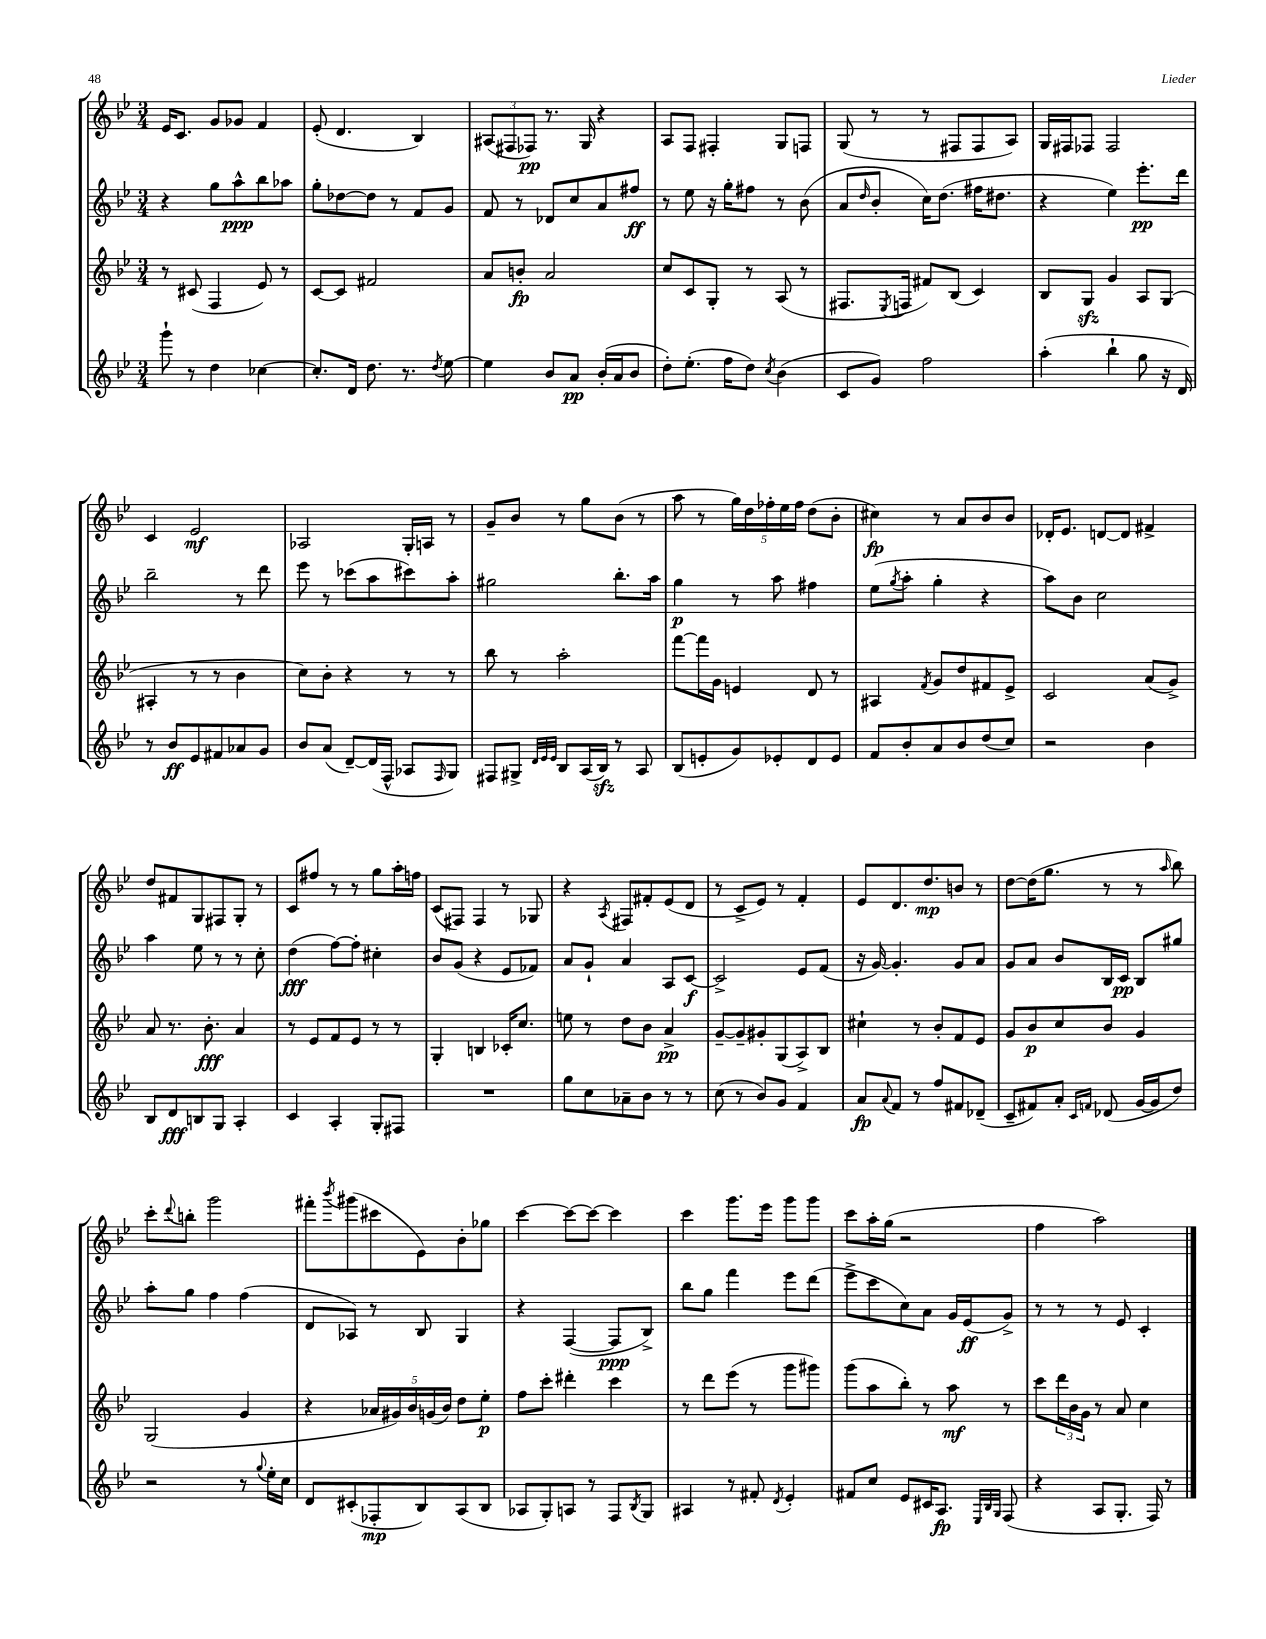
<<
\new StaffGroup <<
\new Staff = "s0" {
    \clef treble \key bes \major \numericTimeSignature \time 3/4
    ees'16 c'8. g'8 ges'8 f'4 |
    ees'8-.( d'4. bes4) |
    \tuplet 3/2 { ais8( fis8 fes8\pp) } r8. g16 r4 |
    a8 f8 fis4-. g8 f8 |
    g8( r8 r8 fis8 fis8 a8) |
    g16 fis16 fes8 fes2 |
    c'4 ees'2\mf |
    aes2 g16-. a16 r8 |
    g'8-- bes'8 r8 g''8 bes'8( r8 |
    a''8 r8 \tuplet 5/4 { g''16) d''16 fes''16-. ees''16 fes''16 } d''8( bes'8-. |
    cis''4\fp) r8 a'8 bes'8 bes'8 |
    des'16-. ees'8. d'8~ d'8 fis'4-> |
    d''8 fis'8 g8 fis8 g8-. r8 |
    c'8 fis''8 r8 r8 g''8 a''16-. f''16 |
    c'8( fis8) fis4 r8 ges8 |
    r4 \acciaccatura { a8 } fis8 fis'8-. ees'8( d'8 |
    r8 c'8-> ees'8) r8 f'4-. |
    ees'8 d'8. d''8.\mp b'8 r8 |
    d''8~ d''16( g''8. r8 r8 \grace { a''16 } bes''8) |
    c'''8-. \appoggiatura { d'''8 } b''8-. g'''2 |
    fis'''8-. \acciaccatura { bes'''8 } gis'''8( cis'''8 ees'8) bes'8-. ges''8 |
    c'''4~ c'''8~ c'''8~ c'''4 |
    c'''4 g'''8. ees'''16 g'''8 g'''8 |
    c'''8 a''16-. g''16( r2 |
    f''4 a''2) \bar "|." |
}
\new Staff = "s1" {
    \clef treble \key bes \major \numericTimeSignature \time 3/4
    r4 g''8 a''8-^\ppp bes''8 aes''8 |
    g''8-. des''8~ des''8 r8 f'8 g'8 |
    f'8 r8 des'8 c''8 a'8 fis''8\ff |
    r8 ees''8 r16 g''16-. fis''8 r8 bes'8( |
    a'8 \grace { d''16 } bes'8-. c''16) d''8.( fis''16 dis''8. |
    r4 ees''4) ees'''8.-.\pp d'''16 |
    bes''2-- r8 d'''8 |
    ees'''8 r8 ces'''8( a''8 cis'''8) a''8-. |
    gis''2 bes''8.-. a''16 |
    g''4\p r8 a''8 fis''4 |
    ees''8( \acciaccatura { g''8 } a''8-. g''4-. r4 |
    a''8) bes'8 c''2 |
    a''4 ees''8 r8 r8 c''8-. |
    d''4\fff( f''8~) f''8-. cis''4-. |
    bes'8 g'8( r4 ees'8 fes'8) |
    a'8 g'8-! a'4 a8 c'8~\f |
    c'2-> ees'8 f'8( |
    r16 g'16~) g'4.-. g'8 a'8 |
    g'8 a'8 bes'8 bes16 c'16\pp bes8 gis''8 |
    a''8-. g''8 f''4 f''4( |
    d'8 aes8) r8 bes8 g4 |
    r4 f4~( f8\ppp bes8->) |
    bes''8 g''8 f'''4 ees'''8 d'''8( |
    ees'''8-> c'''8 c''8) a'8 g'16 ees'16\ff( g'8->) |
    r8 r8 r8 ees'8 c'4-. \bar "|." |
}
\new Staff = "s2" {
    \clef treble \key bes \major \numericTimeSignature \time 3/4
    r8 cis'8( f4 ees'8) r8 |
    c'8~ c'8 fis'2 |
    a'8 b'8-.\fp a'2 |
    c''8 c'8 g8-. r8 a8( r8 |
    fis8. \acciaccatura { ees8 } f16 fis'8) bes8( c'4) |
    bes8 g8\sfz g'4 a8 g8( |
    ais4-. r8 r8 bes'4 |
    c''8) bes'8-. r4 r8 r8 |
    bes''8 r8 a''2-. |
    f'''8~ f'''16 g'16 e'4 d'8 r8 |
    ais4 \acciaccatura { f'8 } g'8 d''8 fis'8 ees'8-> |
    c'2 a'8( g'8->) |
    a'8 r8. bes'8.-.\fff a'4 |
    r8 ees'8 f'8 ees'8 r8 r8 |
    g4-. b4 ces'16-. c''8. |
    e''8 r8 d''8 bes'8 a'4->\pp |
    g'8~-- g'8-- gis'8-. g8( a8->) bes8 |
    cis''4-! r8 bes'8-. f'8 ees'8 |
    g'8 bes'8\p c''8 bes'8 g'4 |
    g2( g'4 |
    r4 \tuplet 5/4 { aes'16 gis'16) bes'16 g'16( bes'16) } d''8 ees''8-.\p |
    f''8 c'''8-. dis'''4-. c'''4 |
    r8 d'''8 ees'''8( r8 g'''8 gis'''8) |
    g'''8( a''8 bes''8-.) r8 a''8\mf r8 |
    c'''8 \tuplet 3/2 { d'''16 bes'16 g'16 } r8 a'8 c''4 \bar "|." |
}
\new Staff = "s3" {
    \clef treble \key bes \major \numericTimeSignature \time 3/4
    g'''8-! r8 d''4 ces''4~ |
    ces''8.-. d'16 d''8. r8. \acciaccatura { d''8 } ees''8~ |
    ees''4 bes'8 a'8\pp bes'16-.( a'16 bes'8 |
    d''8-.) ees''8.-.( f''16 d''8) \acciaccatura { c''8 } bes'4( |
    c'8 g'8) f''2 |
    a''4-.( bes''4-! g''8 r16 d'16) |
    r8 bes'8\ff ees'8 fis'8 aes'8 g'8 |
    bes'8 a'8( d'8~--) d'16( f16-^ aes8 \grace { f16 } g8) |
    fis8 gis8-> \grace { d'32 ees'32 ees'32 } bes8 a16( bes16\sfz) r8 a8 |
    bes8( e'8-. g'8) ees'8-. d'8 ees'8 |
    f'8 bes'8-. a'8 bes'8 d''8( c''8) |
    r2 bes'4 |
    bes8 d'8\fff b8 g8 a4-. |
    c'4 a4-. g8-. fis8 |
    R2. |
    g''8 c''8 aes'8-- bes'8 r8 r8 |
    c''8( r8 bes'8) g'8 f'4 |
    a'8\fp \appoggiatura { a'8 } f'8 r8 f''8 fis'8 des'8--( |
    c'8-- fis'8) a'8-. \grace { c'16 f'16 } des'8( g'16~ g'16 d''8) |
    r2 r8 \appoggiatura { g''8 } ees''16-. c''16 |
    d'8 cis'8-.( fes8-.\mp bes8) a8( bes8 |
    aes8 g8-.) a8 r8 f8 \acciaccatura { bes8 } g8 |
    ais4 r8 fis'8-. \acciaccatura { d'8 } ees'4-. |
    fis'8 c''8 ees'8 cis'16 a8.\fp \grace { ees32 bes32 g32 } f8( |
    r4 a8 g8.-. f16) r8 \bar "|." |
}
>>
>>
\layout { \context { \Score \remove "Bar_number_engraver" } }
